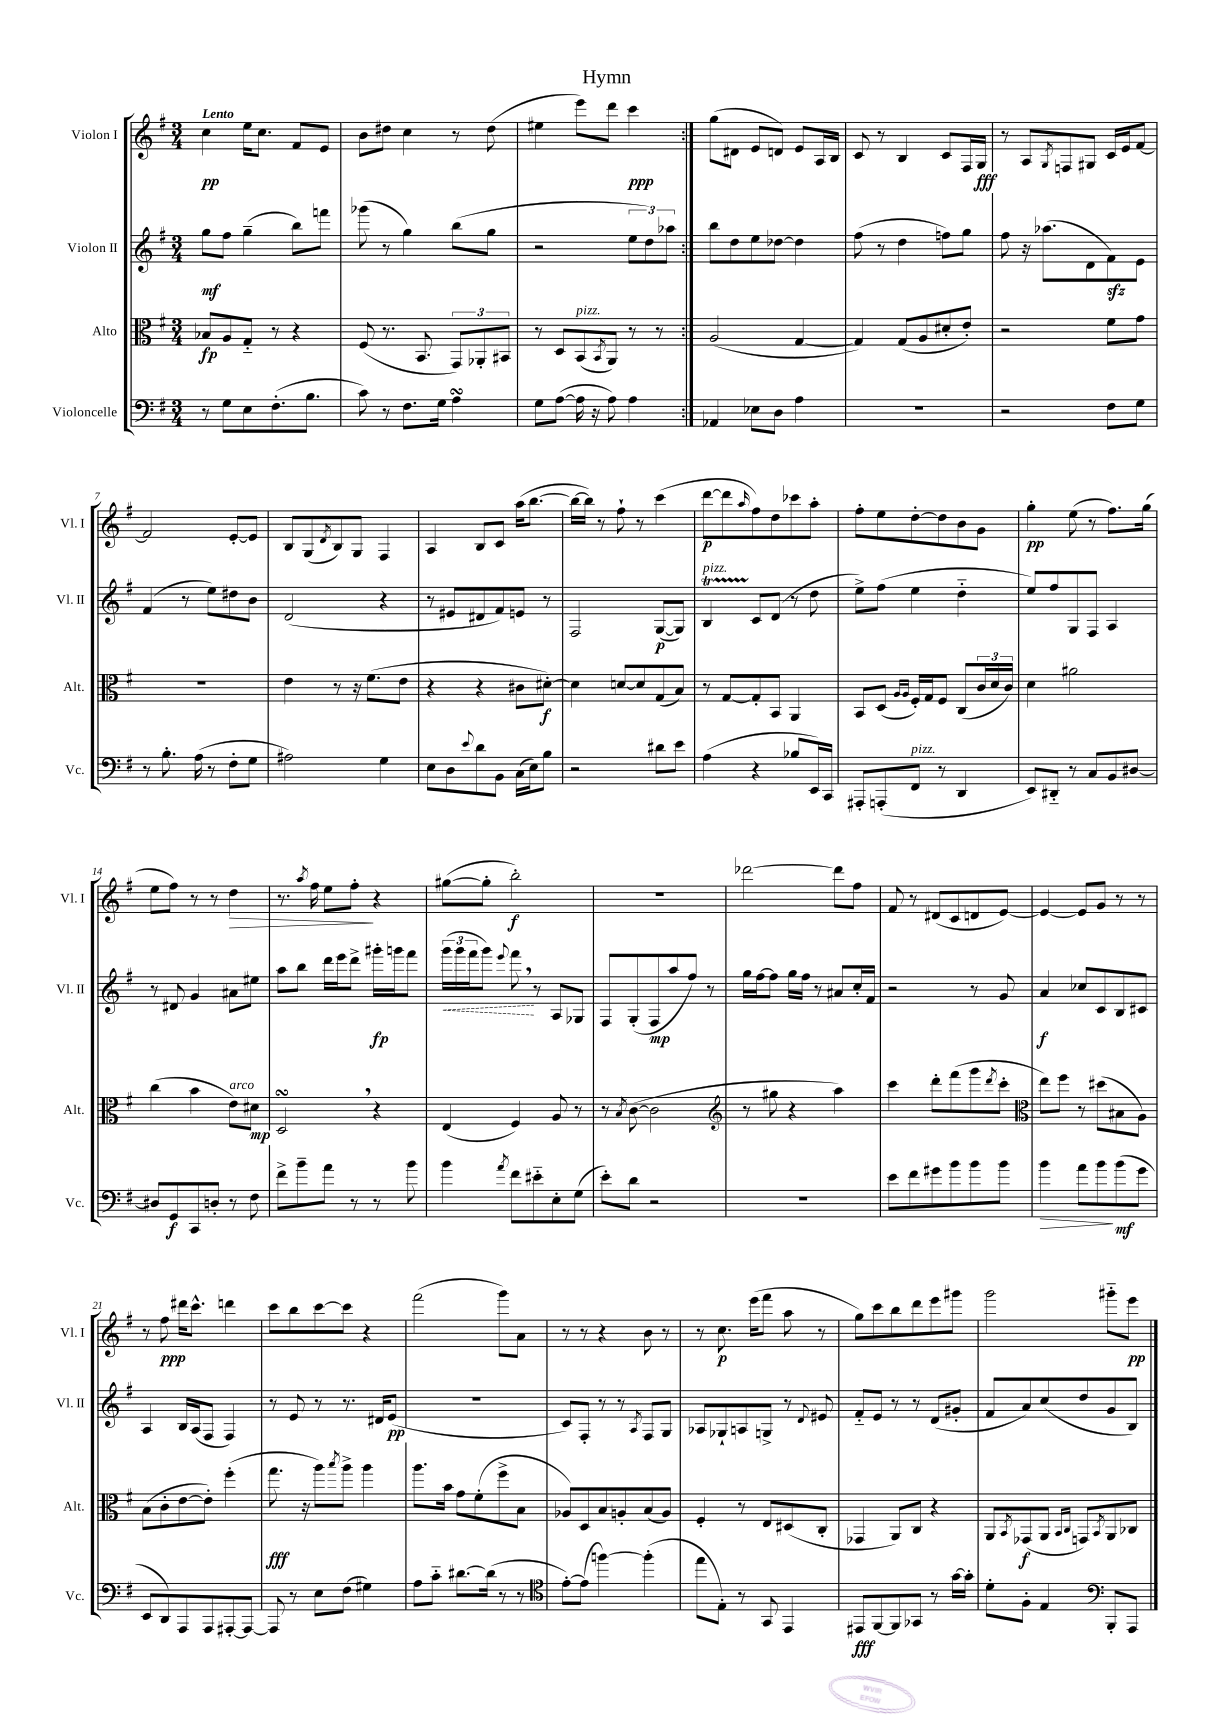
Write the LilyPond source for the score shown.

\header { title = "Hymn" }
<<
\new StaffGroup <<
\new Staff = "s0" \with { instrumentName = "Violon I" shortInstrumentName = "Vl. I" } {
    \clef treble \key g \major \numericTimeSignature \time 3/4 \tempo "Lento"
    \repeat volta 2 { c''4\pp e''16 c''8. fis'8 e'8 |
    b'8 dis''8 c''4 r8 dis''8( |
    eis''4 e'''8) d'''8 c'''4\ppp | }
    g''8( dis'8 e'8 d'8) e'8 a16 b16 |
    c'8 r8 b4 c'8 fis16 g16\fff |
    r8 a8 \acciaccatura { g8 } f8 gis8 c'16 e'16 fis'8~ |
    fis'2 e'8~-. e'8 |
    b8 g8( \acciaccatura { d'8 } b8) g8 fis4 |
    a4 b8 c'8 a''16( b''8.~ |
    b''16~ b''16) r8 fis''8-! r8 c'''4( |
    d'''8~\p d'''8 \grace { a''16 } fis''8) d''8 ces'''8 a''8-. |
    fis''8-. e''8 d''8~-. d''8 b'8 g'8 |
    g''4-.\pp e''8( r8 fis''8.) g''16( |
    e''8 fis''8) r8 r8 d''4\> |
    r8. \acciaccatura { a''8 } fis''16 e''8 fis''8-.\! r4 |
    gis''8~( gis''8-. b''2-.\f) |
    R2. |
    des'''2~ des'''8 fis''8 |
    fis'8 r8 dis'8( c'8 d'8 e'8~) |
    e'4~ e'8 g'8 r8 r8 |
    r8 fis''8\ppp dis'''16 c'''8.-^ d'''4 |
    c'''8 b''8 c'''8~ c'''8 r4 |
    fis'''2( g'''8) a'8 |
    r8 r8 r4 b'8 r8 |
    r8 c''8.\p e'''16( fis'''8 a''8 r8 |
    g''8) c'''8 b''8 d'''8 e'''8 gis'''8 |
    g'''2 gis'''8-_ e'''8\pp \bar "|." |
}
\new Staff = "s1" \with { instrumentName = "Violon II" shortInstrumentName = "Vl. II" } {
    \clef treble \key g \major \numericTimeSignature \time 3/4
    \repeat volta 2 { g''8\mf fis''8 g''4--( b''8) f'''8 |
    ges'''8( r8 g''4) b''8( g''8 |
    r2 \tuplet 3/2 { e''8 d''8) aes''8 } | }
    b''8 d''8 e''8 des''8~ des''4 |
    fis''8( r8 d''4 f''8) g''8 |
    fis''8 r16 aes''8.( d'8 fis'8\sfz) e'8 |
    fis'4( r8 e''8) dis''8 b'8 |
    d'2( r4 |
    r8 eis'8 dis'8 fis'8) e'8 r8 |
    fis2 g8~\p( g8) |
    b4\startTrillSpan^\markup { \italic "pizz." } c'8\stopTrillSpan d'8( r8 d''8 |
    e''8->) fis''8( e''4 d''4-_ |
    e''8) fis''8 g8 fis8 a4 |
    r8 dis'8 g'4 ais'8 eis''8 |
    a''8 b''8 d'''16 e'''16 d'''8-> gis'''16-.\fp g'''16 fis'''8 |
    \tuplet 3/2 { \once \override Hairpin.style = #'dashed-line g'''16\<( g'''16 fis'''16 } g'''8) \appoggiatura { e'''8 } fis'''8\! \breathe r8 a8 ges8 |
    fis8 g8-.( fis8\mp a''8 fis''8) r8 |
    g''16 fis''16~ fis''8 g''16 fis''16 r8 ais'8 c''16-. fis'16 |
    r2 r8 g'8 |
    a'4\f ces''8 c'8 b8 cis'8 |
    a4 b16 a16( fis8 fis4) |
    r8 e'8 r8 r8. dis'16 e'8\pp( |
    R2. |
    c'8) fis8-. r8 r8 \acciaccatura { a8 } fis8 g8 |
    aes8 ges8-! a8 g8-> r8 \appoggiatura { d'8 } eis'8 |
    fis'8-_ e'8 r8 r8 d'8( gis'8-. |
    fis'8 a'8) c''8( d''8 g'8 b8) \bar "|." |
}
\new Staff = "s2" \with { instrumentName = "Alto" shortInstrumentName = "Alt." } {
    \clef alto \key g \major \numericTimeSignature \time 3/4
    \repeat volta 2 { bes8\fp a8 g8-_ r8 r4 |
    fis8( r8. b,8. \tuplet 3/2 { g,8) aes,8-. bis,8 } |
    r8 d8 b,8^\markup { \italic "pizz." }( \acciaccatura { b,8 } a,8) r8 r8 | }
    a2( g4~ |
    g4) g8( a8 dis'8-. e'8-.) |
    r2 fis'8 g'8 |
    R2. |
    e'4 r8 r16 fis'8.( e'8 |
    r4 r4 cis'8 dis'8~-.\f) |
    dis'4 d'8~ d'8 g8( b8) |
    r8 g8~ g8-. b,8 a,4 |
    b,8 d8( \grace { a16 a16 } fis16-.) g16 fis8 c8( \tuplet 3/2 { c'16 d'16 c'16) } |
    d'4 ais'2 |
    c''4( b'4 e'8^\markup { \italic "arco" }) dis'8\mp |
    d2\turn \breathe r4 |
    e4( fis4) a8 r8 |
    r8 \acciaccatura { b8 } c'8~( c'2 |
    \clef treble r8 gis''8 r4 a''4) |
    c'''4 d'''8-. fis'''8( g'''8 \acciaccatura { d'''8 } c'''8-. |
    \clef alto e''8) fis''8 r8 dis''8( bis8 a8) |
    b8( c'8-. e'8~ e'8-.) fis''4-.( |
    g''8.\fff r16 a''8) \acciaccatura { b''8 } a''8-> a''4 |
    a''8. b'16 g'8 fis'8-.( fis''8-> b8 |
    aes8) d8 b8 a8-. b8( a8) |
    fis4-. r8 e8 dis8( c8-. |
    ges,4 a,8) c8 r4 |
    a,8 \acciaccatura { b,8 } ges,8\f( a,8 \grace { b,16 c16 } g,8) \acciaccatura { b,8 } a,8 ces8 \bar "|." |
}
\new Staff = "s3" \with { instrumentName = "Violoncelle" shortInstrumentName = "Vc." } {
    \clef bass \key g \major \numericTimeSignature \time 3/4
    \repeat volta 2 { r8 g8 e8 fis8.-.( b8. |
    c'8) r8 fis8. g16 a4\turn |
    g8 a8~( a16 r16 a8) a4 | }
    aes,4 ees8 d8 a4 |
    R2. |
    r2 fis8 g8 |
    r8 b8.-. a16( r8 fis8-. g8 |
    ais2) g4 |
    e8 d8 \appoggiatura { e'8 } d'8 b,8 c16( e16) b8 |
    r2 dis'8 e'8 |
    a4( r4 bes8 e,16) c,16 |
    ais,,8-. a,,8-.( fis,8^\markup { \italic "pizz." } r8 d,4 |
    e,8) dis,8-_ r8 c8 b,8 dis8~ |
    dis8 g,8\f c,8 d8-. r8 fis8 |
    fis'8-> b'8-- a'8 r8 r8 b'8 |
    b'4 \acciaccatura { a'8 } fis'8 eis'8-_ e8-. g8( |
    e'8-.) d'8 r2 |
    R2. |
    e'8 fis'8 gis'8 b'8 b'8 b'8 |
    b'4\> a'8 b'8\! b'8\mf( g'8 |
    e,8 d,8) a,,8 a,,8 ais,,8~-. ais,,8~ |
    ais,,8 r8 e8 fis8( gis4) |
    a8 c'8-_ dis'8.~ dis'16( r8 r8 |
    \clef tenor e'8~-.) e'8( f''4~) f''4-.( |
    e''8 e8-.) r8 g,8 e,4 |
    eis,8\fff fis,8~ fis,8 ges,8 r8 g'16~ g'16-. |
    d'8-. fis8-. e4 \clef bass b,,8-. a,,8 \bar "|." |
}
>>
>>
